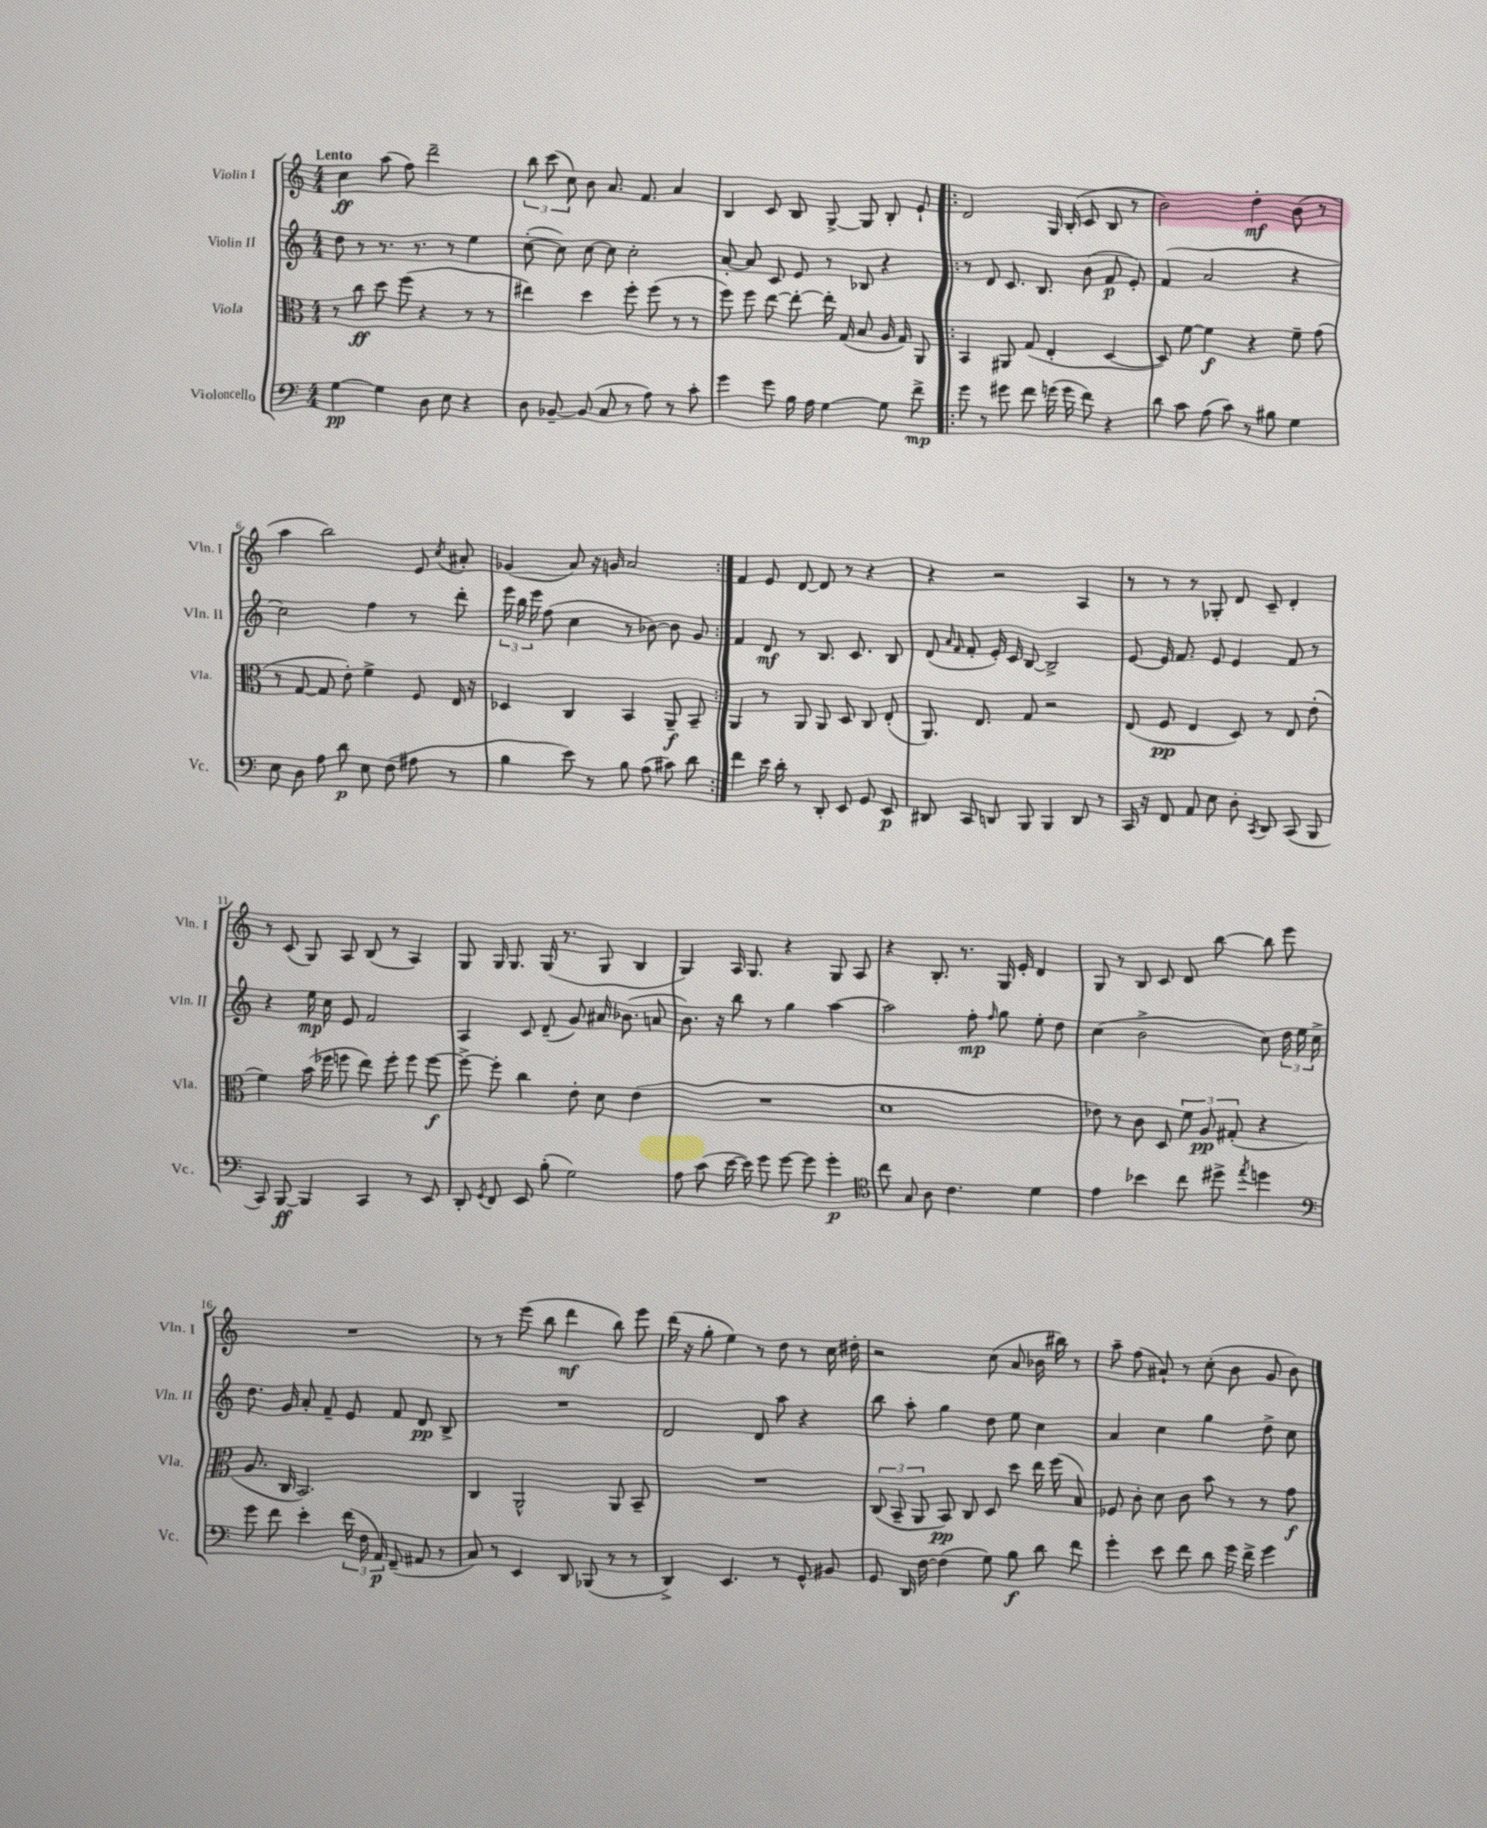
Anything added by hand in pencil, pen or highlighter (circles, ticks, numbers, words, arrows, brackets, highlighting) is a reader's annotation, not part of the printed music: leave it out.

**kern	**dynam	**kern	**dynam	**kern	**dynam	**kern	**dynam
*part4	*part4	*part3	*part3	*part2	*part2	*part1	*part1
*staff4	*staff4	*staff3	*staff3	*staff2	*staff2	*staff1	*staff1
*I"Violoncello	*	*I"Viola	*	*I"Violin II	*	*I"Violin I	*
*I'Vc.	*	*I'Vla.	*	*I'Vln. II	*	*I'Vln. I	*
*clefF4	*	*clefC3	*	*clefG2	*	*clefG2	*
*k[]	*	*k[]	*	*k[]	*	*k[]	*
*M4/4	*	*M4/4	*	*M4/4	*	*M4/4	*
=1	=1	=1	=1	=1	=1	=1	=1
!	!	!	!	!	!	!LO:TX:a:B:t=Lento	!
[4G\	pp	8r	.	8dd\	.	4cc\	ff
.	.	8cc\	ff	8r	.	.	.
4G\]	.	8dd\	.	8.r	.	(8aa\	.
.	.	(8ff\	.	.	.	8ff\)	.
.	.	.	.	8.r	.	.	.
8D\	.	4r	.	.	.	2ddd~\	.
8E\	.	.	.	8r	.	.	.
4r	.	8r	.	4ee\	.	.	.
.	.	8r	.	.	.	.	.
=2	=2	=2	=2	=2	=2	=2	=2
8D\	.	4ee#X\)	.	([8cc'\	.	12bb\	.
.	.	.	.	.	.	(12ccc\	.
[8BB-X~/	.	.	.	8cc\])	.	.	.
.	.	.	.	.	.	12cc\)	.
(8BB-/]	.	4dd\	.	[8cc\	.	8b\	.
8C/	.	.	.	8cc\]	.	8.a/	.
8r	.	8ff'\	.	2cc'\	.	.	.
.	.	.	.	.	.	8.f/	.
8A\)	.	(8ff\	.	.	.	.	.
8r	.	8r	.	.	.	4a/	.
8c'\	.	8r	.	.	.	.	.
=3	=3	=3	=3	=3	=3	=3	=3
4g\	.	8ff\)	.	[8a'/	.	4B/	.
.	.	8ff\	.	8a/]	.	.	.
8g\	.	[8ee\	.	8c/	.	8c/	.
16B\	.	8ee'\_	.	8e/	.	8B/	.
16A\	.	.	.	.	.	.	.
[4G\	.	16ee'\]	.	8r	.	[8G^/	.
.	.	(16G/	.	.	.	.	.
.	.	8B/	.	8B-X/	.	8G/]	.
8G\]	.	16A/	.	4r	.	8B'/	.
.	.	16G/)	.	.	.	.	.
8f^\	mp	8AA/	.	.	.	8e`/	.
=4!|:	=4!|:	=4!|:	=4!|:	=4!|:	=4!|:	=4!|:	=4!|:
8g\	.	4BB/	.	8r	.	2d/	.
8r	.	.	.	8d/	.	.	.
8g#X\	.	8AA#X/	.	8.c/	.	.	.
8f\	.	(8G/	.	.	.	.	.
.	.	.	.	8.B/	.	.	.
(16gn\	.	4E'/	.	.	.	16G/	.
16g\	.	.	.	.	.	(16B'/	.
8f\)	.	.	.	(8b\	.	8c/	.
4r	.	[4D/	.	8f/	p	8B/	.
.	.	.	.	8e'/)	.	8r	.
=5	=5	=5	=5	=5	=5	=5	=5
8d\	.	8D/])	.	(4f/	.	2b\)	.
8c\	.	[8f\	.	.	.	.	.
(8A\	.	4f\]	f	2a/	.	.	.
8c\)	.	.	.	.	.	.	.
8r	.	4r	.	.	.	4dd'\	mf
8B#X\	.	.	.	.	.	.	.
4G\	.	8f~\	.	4r	.	(8b\	.
.	.	(8g\	.	.	.	8r	.
!!LO:LB:g=z
=6	=6	=6	=6	=6	=6	=6	=6
8E\	.	8r	.	2cc\)	.	4aa\	.
8D\	.	[8G/	.	.	.	.	.
8A\	.	8G/]	.	.	.	2bb\)	.
8d\	p	8e'\)	.	.	.	.	.
8E\	.	4f^\	.	4ff\	.	.	.
(8F\	.	.	.	.	.	.	.
8A#X\	.	8F/	.	8r	.	8e/	.
.	.	.	.	.	.	8qcc/	.
8r	.	16E/	.	8ddd'\	.	8a#X'/	.
.	.	16r	.	.	.	.	.
=7	=7	=7	=7	=7	=7	=7	=7
4B\	.	4D-X/	.	24eee\	.	(4g-X/	.
.	.	.	.	24bb\	.	.	.
.	.	.	.	24eee\	.	.	.
.	.	.	.	(8ff\	.	.	.
8e\)	.	4C/	.	4cc\	.	8a/)	.
8r	.	.	.	.	.	16r	.
.	.	.	.	.	.	16gn/	.
8B\	.	4BB/	.	8r	.	2a/	.
(8A\	.	.	.	[8b-X\)	.	.	.
8c#X\)	.	8AA~/	f	8b-\]	.	.	.
8d\	.	8BB~/	.	8g/	.	.	.
=8:|!	=8:|!	=8:|!	=8:|!	=8:|!	=8:|!	=8:|!	=8:|!
4f\	.	4AA/	.	4f/	.	4f/	.
16e\	.	8r	.	8d/	mf	8e/	.
16d'\	.	.	.	.	.	.	.
8r	.	8AA/	.	8r	.	[8d/	.
8DD'/	.	8AA/	.	8.B/	.	8d/]	.
8EE/	.	8D/	.	.	.	8r	.
.	.	.	.	8.c/	.	.	.
8GG/	.	8C/	.	.	.	4r	.
8EE/	p	(8E'/	.	8B/	.	.	.
=9	=9	=9	=9	=9	=9	=9	=9
8DD#X/	.	8.AA/)	.	(8d/	.	4r	.
.	.	.	.	16qqa/	.	.	.
.	.	.	.	16qqf/	.	.	.
8CC/	.	.	.	8f'/	.	.	.
.	.	8.E/	.	.	.	.	.
8DDn/	.	.	.	16e'/)	.	2r	.
.	.	.	.	16c/	.	.	.
8BBB/	.	8G/	.	[8B/	.	.	.
4BBB/	.	2r	.	2B^/]	.	.	.
8DD/	.	.	.	.	.	4A/	.
8r	.	.	.	.	.	.	.
=10	=10	=10	=10	=10	=10	=10	=10
16CC/	.	(8E/	.	[8e/	.	8r	.
16r	.	.	.	.	.	.	.
8FF/	.	8F/	pp	16e/]	.	8r	.
.	.	.	.	8.f/	.	.	.
8AA/	.	4E/	.	.	.	8r	.
8E\	.	.	.	8e/	.	8G-X'/	.
8D'\	.	8D/)	.	4e/	.	8d/	.
8qCC/	.	.	.	.	.	.	.
8DD/	.	8r	.	.	.	8c~/	.
(8CC/	.	8E/	.	8f/	.	4d'/	.
8BBB/	.	(8e'\	.	8r	.	.	.
!!LO:LB:g=z
=11	=11	=11	=11	=11	=11	=11	=11
8CC/)	.	4f\)	.	4r	.	8r	.
[8BBB/	ff	.	.	.	.	(8c/	.
4BBB/]	.	(16b\	.	16ee\	mp	8G/)	.
.	.	16ff-X\	.	16cc\	.	.	.
.	.	8ffn\	.	8e/	.	8A/	.
4CC/	.	8ee\)	.	2f/	.	(8B/	.
.	.	8ff'\	.	.	.	8r	.
8r	.	8ff\	.	.	.	4A/)	.
8EE/	.	[8ff\	f	.	.	.	.
=12	=12	=12	=12	=12	=12	=12	=12
8DD'/	.	8ff^\_	.	4A/	.	8G/	.
8qGG/	.	.	.	.	.	.	.
8FF/	.	8ff'\]	.	.	.	16G/	.
.	.	.	.	.	.	8.G/	.
8EE/	.	4cc\	.	8c/	.	.	.
(8B'\	.	.	.	(8d~/	.	(16G/	.
.	.	.	.	.	.	8.r	.
2G\)	.	8e'\	.	8g/)	.	.	.
.	.	8d\	.	16a#X/	.	8G/	.
.	.	.	.	(8.b-X\	.	.	.
.	.	(4e\	.	.	.	4B/	.
.	.	.	.	8an/	.	.	.
=13	=13	=13	=13	=13	=13	=13	=13
8A\	.	1r	.	8.b\)	.	4G/)	.
(8c\	.	.	.	.	.	.	.
.	.	.	.	16r	.	.	.
[16e\	.	.	.	8bb\	.	16A/	.
16e\])	.	.	.	.	.	8.G/	.
8g\	.	.	.	8r	.	.	.
[8g\	.	.	.	4gg\	.	4r	.
8g\]	.	.	.	.	.	.	.
4g'\	p	.	.	[4aa\	.	8G/	.
.	.	.	.	.	.	8A/	.
=14	=14	=14	=14	=14	=14	=14	=14
*clefC4	*	*	*	*	*	*	*
8cc\	.	1d	.	2aa\]	.	4r	.
8G/	.	.	.	.	.	.	.
8A\	.	.	.	.	.	8.B'/	.
4.c\	.	.	.	.	.	.	.
.	.	.	.	.	.	8.r	.
.	.	.	.	8ff'\	mp	.	.
.	.	.	.	16qqff/	.	.	.
.	.	.	.	8gg\	.	16G/	.
.	.	.	.	.	.	16e'/	.
4d\	.	.	.	8ee'\	.	4d/	.
.	.	.	.	8dd\	.	.	.
=15	=15	=15	=15	=15	=15	=15	=15
4e\	.	8e-X\)	.	(4cc\	.	8G/	.
.	.	8r	.	.	.	8r	.
4b-X\	.	8c\	.	2b^\	.	8B/	.
.	.	8D/	.	.	.	8c/	.
8cc\	.	12f\	.	.	.	8d/	.
.	.	12A/	pp	.	.	.	.
8dd#X^\	.	.	.	.	.	[8bb\	.
.	.	(12G#X'/	.	.	.	.	.
8qee/	.	.	.	.	.	.	.
4ddn\	.	4r	.	8cc\)	.	8bb\]	.
.	.	.	.	24dd\	.	8eee\	.
.	.	.	.	24ee\	.	.	.
.	.	.	.	24cc^\	.	.	.
!!LO:LB:g=z
=16	=16	=16	=16	=16	=16	=16	=16
*clefF4	*	*	*	*	*	*	*
8g\	.	8.A/	.	8.dd\	.	1r	.
8f\	.	.	.	.	.	.	.
.	.	16C/	.	16g/	.	.	.
4e'\	.	2.BB/)	.	8a'/	.	.	.
.	.	.	.	8f~/	.	.	.
(24f\	.	.	.	8e/	.	.	.
24F\	.	.	.	.	.	.	.
24AA/)	p	.	.	.	.	.	.
(8FF~/	.	.	.	8f/	.	.	.
8AA#X/	.	.	.	8d/	pp	.	.
8r	.	.	.	8B^/	.	.	.
=17	=17	=17	=17	=17	=17	=17	=17
8C/)	.	4C/	.	1r	.	8r	.
8r	.	.	.	.	.	8r	.
4EE/	.	2AA^^/	.	.	.	(8eee\	.
.	.	.	.	.	.	8bb\	.
8DD/	.	.	.	.	.	4ddd\	mf
(8BBB-X/	.	.	.	.	.	.	.
8r	.	8AA/	.	.	.	8bb\)	.
8r	.	8BB~/	.	.	.	8eee\	.
=18	=18	=18	=18	=18	=18	=18	=18
4DD^/)	.	1r	.	2d/	.	(16ddd\	.
.	.	.	.	.	.	16r	.
.	.	.	.	.	.	8gg'\	.
4.EE/	.	.	.	.	.	4ee\)	.
.	.	.	.	8d/	.	8r	.
8r	.	.	.	8aa\	.	8dd\	.
8GG^^/	.	.	.	4r	.	8r	.
8BB#X/	.	.	.	.	.	16cc\	.
.	.	.	.	.	.	16dd#X'\	.
=19	=19	=19	=19	=19	=19	=19	=19
8GG/	.	(12C/	.	8bb\	.	2r	.
.	.	12BB~/	.	.	.	.	.
16DD/	.	.	.	8aa'\	.	.	.
.	.	12AA/	.	.	.	.	.
[16F\	.	.	.	.	.	.	.
(4F\]	.	8BB/)	pp	4gg\	.	.	.
.	.	8C/	.	.	.	.	.
8G\)	.	8D/	.	8dd\	.	(8cc\	.
8B\	f	8dd\	.	8ee\	.	8a/	.
8d\	.	16ee\	.	4cc\	.	16b-X\	.
.	.	(16ff\	.	.	.	16bb#X\)	.
8f\	.	8B/)	.	.	.	8r	.
=20	=20	=20	=20	=20	=20	=20	=20
4g'\	.	8F-X/	.	4a/	.	8aa~\	.
.	.	8c'\	.	.	.	(8ff\	.
8e\	.	8d\	.	4cc\	.	8a#X`/)	.
8f\	.	8c\	.	.	.	8r	.
8d\	.	8b\	.	4gg\	.	(8cc'\	.
16g\	.	8r	.	.	.	8b\	.
16f^\	.	.	.	.	.	.	.
4g\	.	8r	.	8dd^\	.	8g/	.
.	.	8g\	f	8cc\	.	8b\)	.
==	==	==	==	==	==	==	==
*-	*-	*-	*-	*-	*-	*-	*-
